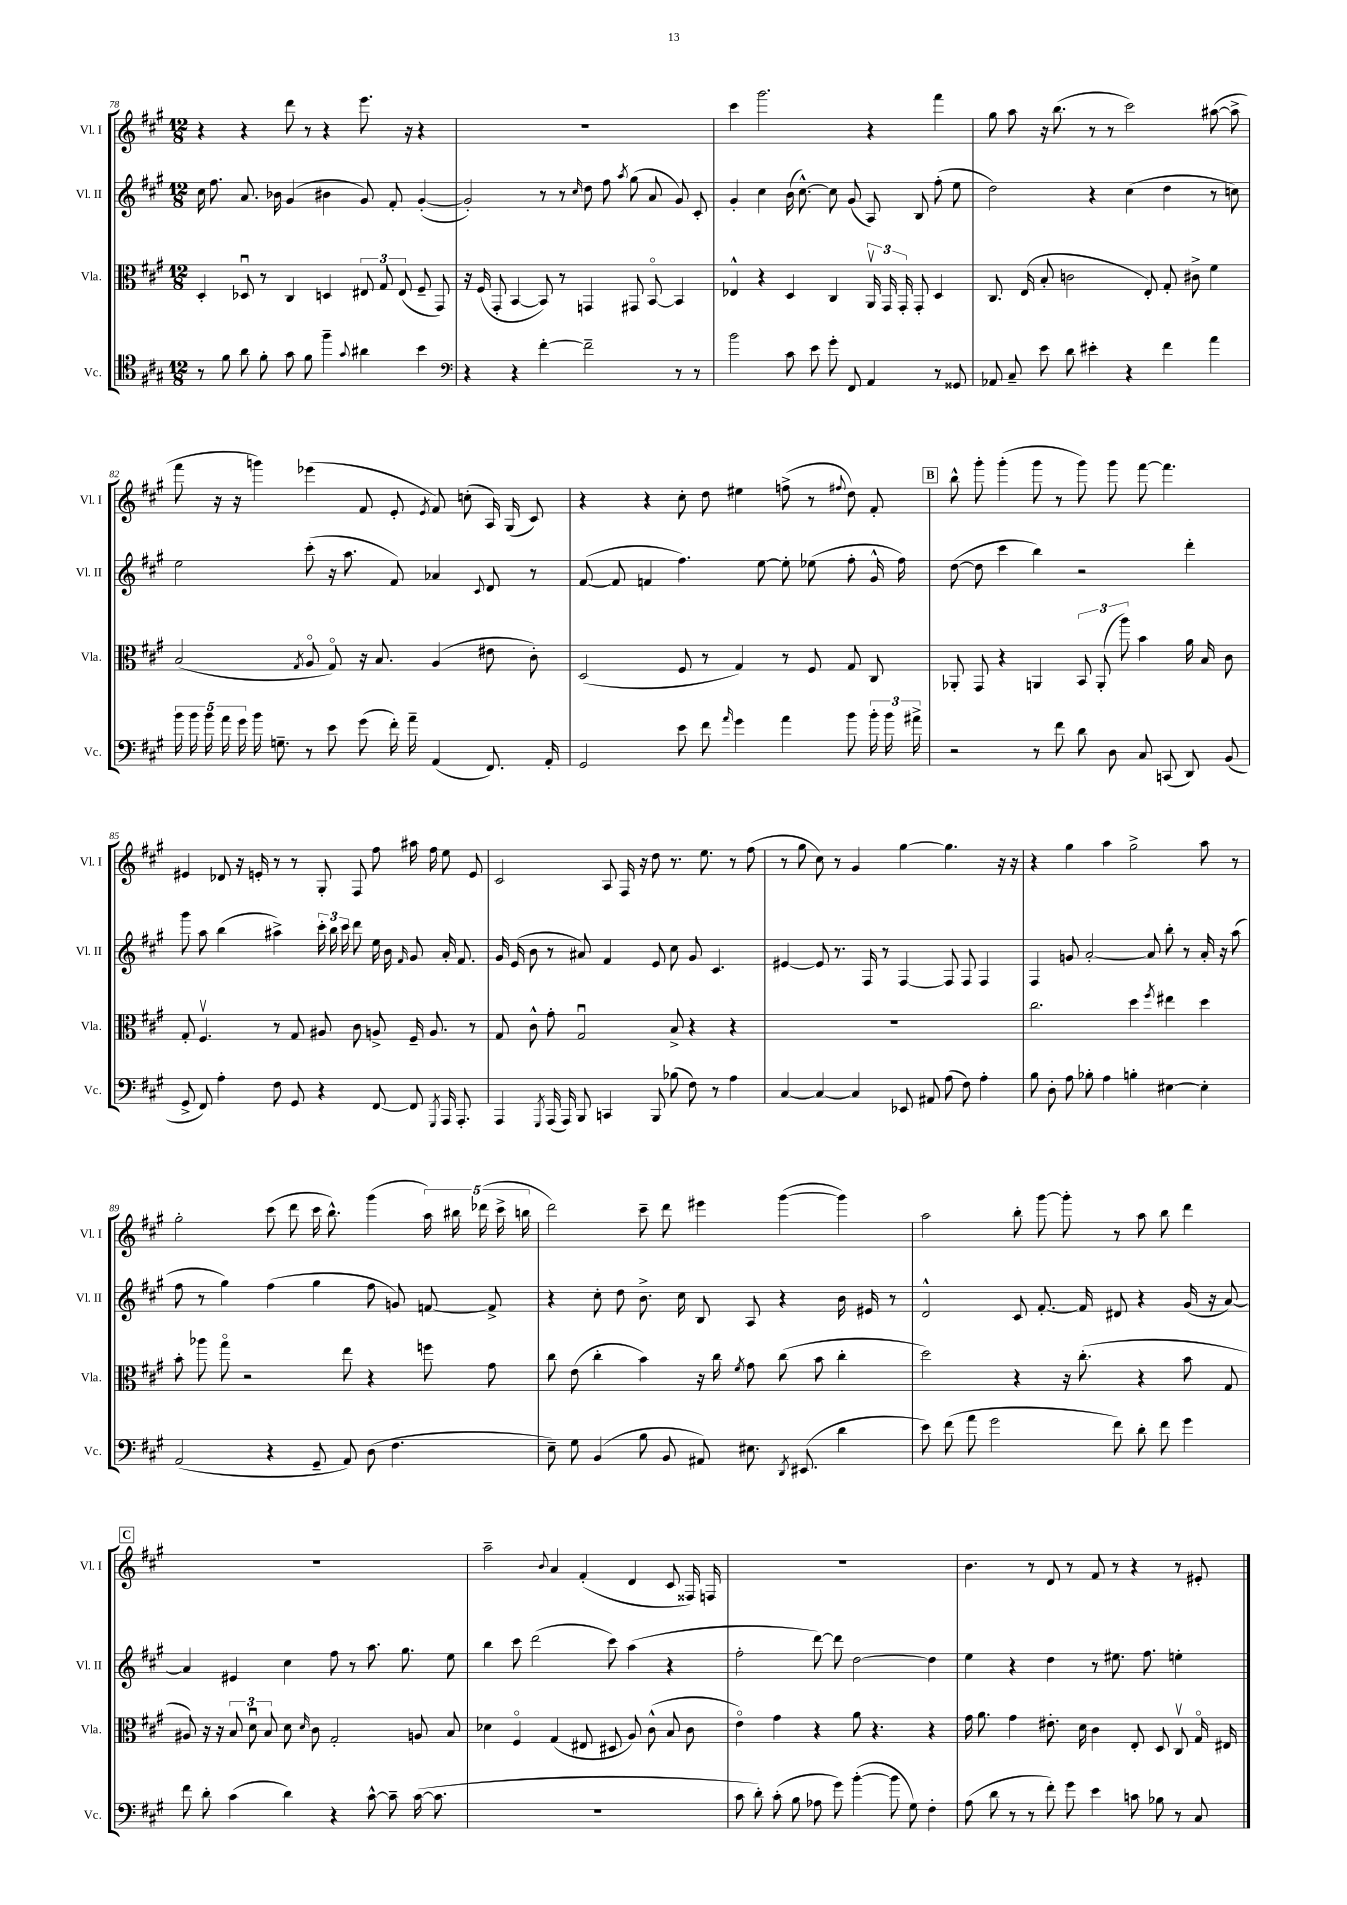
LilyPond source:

<<
\new StaffGroup <<
\new Staff = "s0" \with { instrumentName = "Vl. I" shortInstrumentName = "Vl. I" } {
    \clef treble \key a \major \numericTimeSignature \time 12/8
    \autoBeamOff r4 r4 d'''8 r8 r4 e'''8. r16 r4 |
    R1. |
    cis'''4 gis'''2. r4 fis'''4 |
    gis''8 a''8 r16 b''8.( r8 r8 cis'''2) ais''8~( ais''8-> |
    fis'''8 r16 r16 g'''4) ees'''4( fis'8 e'8-. \acciaccatura { e'8 } fis'8) c''8-.( a16) gis16( cis'8) |
    r4 r4 cis''8-. d''8 eis''4 f''8->( r8 \appoggiatura { fis''8 } d''8) fis'8-. |
    \mark \markup { \box "B" } b''8-^ gis'''8-. gis'''4-.( gis'''8 r8 gis'''8) gis'''8 fis'''8~ fis'''4. |
    eis'4 des'8 r16 e'16-. r8 r8 gis8-. fis8 fis''8 ais''16 fis''16 e''8 e'8 |
    cis'2 a8 fis16 r16 d''8 r8. e''8. r8 fis''8( |
    r8 gis''8 cis''8) r8 gis'4 gis''4~ gis''4. r16 r16 |
    r4 gis''4 a''4 gis''2-> a''8 r8 |
    gis''2-. cis'''8( d'''8 cis'''16 b''8.-^) gis'''4( \tuplet 5/4 { a''16) bis''16 des'''16( cis'''16-> b''16 } |
    d'''2) cis'''8-- d'''8 eis'''4 gis'''4~( gis'''4) |
    a''2 b''8-. gis'''8~ gis'''8-. r8 a''8 b''8 d'''4 |
    \mark \markup { \box "C" } R1. |
    a''2-- \appoggiatura { b'8 } a'4 fis'4-.( d'4 cis'8 fisis16) f16 |
    R1. |
    b'4. r8 d'8 r8 fis'8 r8 r4 r8 eis'8-. \bar "|." |
}
\new Staff = "s1" \with { instrumentName = "Vl. II" shortInstrumentName = "Vl. II" } {
    \clef treble \key a \major \numericTimeSignature \time 12/8
    \autoBeamOff cis''16 fis''8. a'8. bes'16 gis'4( bis'4 gis'8) fis'8-. gis'4~-.( |
    gis'2-.) r8 r8 \grace { cis''16 } d''8 fis''8 \acciaccatura { a''8 } gis''8( a'8 gis'8) cis'8-. |
    gis'4-. cis''4 b'16( cis''8.~-^) cis''8 gis'8( a8) b8 fis''8-.( e''8 |
    d''2) r4 cis''4( d''4 r8 c''8) |
    e''2 cis'''8-.( r16 a''8. fis'8) aes'4 \appoggiatura { cis'8 } d'8 r8 |
    fis'8~( fis'8 f'4 fis''4.) e''8~ e''8-. ees''8( fis''8-. gis'16-^ fis''16) |
    \mark \markup { \box "B" } d''8~( d''8 cis'''4 b''4) r2 d'''4-. |
    gis'''8 a''8 b''4( ais''4->) \tuplet 3/2 { cis'''16-. b''16 cis'''16 } d'''8 e''16 b'16 \grace { fis'16 } gis'8 a'16-. fis'8. |
    gis'16 e'16( b'8 r8 ais'8) fis'4 e'8 cis''8 gis'8 cis'4. |
    eis'4~ eis'8 r8. fis16 r8 fis4~ fis8 fis8 fis4 |
    fis4 g'8 a'2~-. a'8 b''8-. r8 a'16-. r16 a''8( |
    fis''8 r8 gis''4) fis''4( gis''4 fis''8 g'8) f'8~ f'8-> |
    r4 cis''8-. d''8 b'8.-> cis''16 b8 a8 r4 b'16 eis'16 r8 |
    d'2-^ cis'8 fis'8.~-. fis'16 dis'8 r4 gis'16( r16 a'8~) |
    \mark \markup { \box "C" } a'4 eis'4 cis''4 fis''8 r8 a''8. gis''8. e''8 |
    b''4 cis'''8 d'''2( cis'''8) a''4( r4 |
    fis''2-. d'''8~) d'''8 d''2~ d''4 |
    e''4 r4 d''4 r8 eis''8. fis''8. e''4-. \bar "|." |
}
\new Staff = "s2" \with { instrumentName = "Vla." shortInstrumentName = "Vla." } {
    \clef alto \key a \major \numericTimeSignature \time 12/8
    \autoBeamOff d4-. des8\downbow r8 cis4 d4 \tuplet 3/2 { eis8 gis8 eis8( } fis8-- gis,8) |
    r16 fis16( gis,8-. b,4~ b,8) r8 g,4 gis,8 b,8~\flageolet b,4 |
    ees4-^ r4 d4 cis4 \tuplet 3/2 { a,16\upbow gis,16 gis,16-. } gis,8-. d4 |
    cis8. e16( b8-. c'2 e8-.) gis8-. cis'8-> fis'4 |
    b2( \acciaccatura { gis8 } a8\flageolet gis8\flageolet) r16 b8. a4( eis'8 cis'8-.) |
    d2( fis8 r8 gis4) r8 fis8 gis8 cis8 |
    \mark \markup { \box "B" } aes,8-. gis,8 r4 a,4 \tuplet 3/2 { b,8 a,8-.( a''8) } b'4 a'16 b16 cis'8 |
    gis8-. fis4.\upbow r8 gis8 ais8 cis'8 a8-> fis16-- a8. r8 |
    gis8 cis'8-^ gis'8-. gis2\downbow b8-> r4 r4 |
    R1. |
    cis''2. d''4 \acciaccatura { fis''8 } eis''4 d''4 |
    b'8-. aes''8 gis''8\flageolet r2 e''8 r4 f''8 gis'8 |
    cis''8 e'8( cis''4-. b'4) r16 cis''16 \acciaccatura { fis'8 } gis'8 cis''8( b'8 cis''4-. |
    d''2) r4 r16 cis''8.-.( r4 b'8 gis8 |
    \mark \markup { \box "C" } ais8) r16 r16 \tuplet 3/2 { b8 d'8\downbow b8 } d'8 \grace { d'16 } cis'8 gis2-. a8 b8 |
    des'4 fis4\flageolet gis4( eis8 dis8 a8) cis'8-^( b8 cis'8 |
    e'4\flageolet) gis'4 r4 a'8 r4. r4 |
    gis'16 a'8. gis'4 eis'8.-. d'16 cis'4 e8-. d8 cis8\upbow gis16\flageolet eis16 \bar "|." |
}
\new Staff = "s3" \with { instrumentName = "Vc." shortInstrumentName = "Vc." } {
    \clef tenor \key a \major \numericTimeSignature \time 12/8
    \autoBeamOff r8 fis'8 a'8 fis'8-. gis'8 fis'8 fis''4-- \appoggiatura { gis'8 } ais'4 b'4 |
    \clef bass r4 r4 fis'4~-. fis'2-- r8 r8 |
    b'2 cis'8 e'8 gis'8-. fis,8 a,4 r8 gisis,8 |
    aes,8 cis8-- e'8 d'8 eis'4-. r4 fis'4 a'4 |
    \tuplet 5/4 { b'16 b'16 b'16 a'16 gis'16 } b'16 g8.-- r8 e'8 gis'8( fis'16-.) a'16-- a,4( fis,8.) a,16-. |
    gis,2 e'8 fis'8 \grace { a'16 } gis'4 a'4 b'8 \tuplet 3/2 { b'16-. b'16 ais'16-> } |
    \mark \markup { \box "B" } r2 r8 fis'8 d'8 d8 cis8 c,8( d,8) b,8( |
    gis,8-> fis,8) a4-. fis8 gis,8 r4 fis,8~ fis,8 \acciaccatura { gis,,8 } a,,16 a,,8.-. |
    a,,4 \acciaccatura { gis,,8 } a,,16( a,,16) b,,8 c,4 b,,8 bes8( fis8) r8 a4 |
    cis4~ cis4~ cis4 ees,8 ais,8 a8( fis8) a4-. |
    b8 d8-. a8 bes8-. a4 b4-. eis4~ eis4-. |
    a,2( r4 gis,8-- a,8) d8( fis4. |
    e8--) gis8 b,4( b8 b,8 ais,8) eis8. \acciaccatura { d,8 } eis,8.( d'4 |
    e'8) fis'8( a'8 gis'2 fis'8) d'8-. fis'8 gis'4 |
    \mark \markup { \box "C" } fis'8 d'8-. cis'4( d'4) r4 cis'8~-^ cis'8-- cis'16~( cis'8. |
    R1. |
    cis'8 d'8-.) cis'8-.( b8 aes8 gis'8) b'4~-.( b'8 gis8) fis4-. |
    a8( d'8 r8 r8 fis'8-.) gis'8 e'4 c'8 bes8 r8 cis8 \bar "|." |
}
>>
>>
\layout { \context { \Score currentBarNumber = #78 } }
